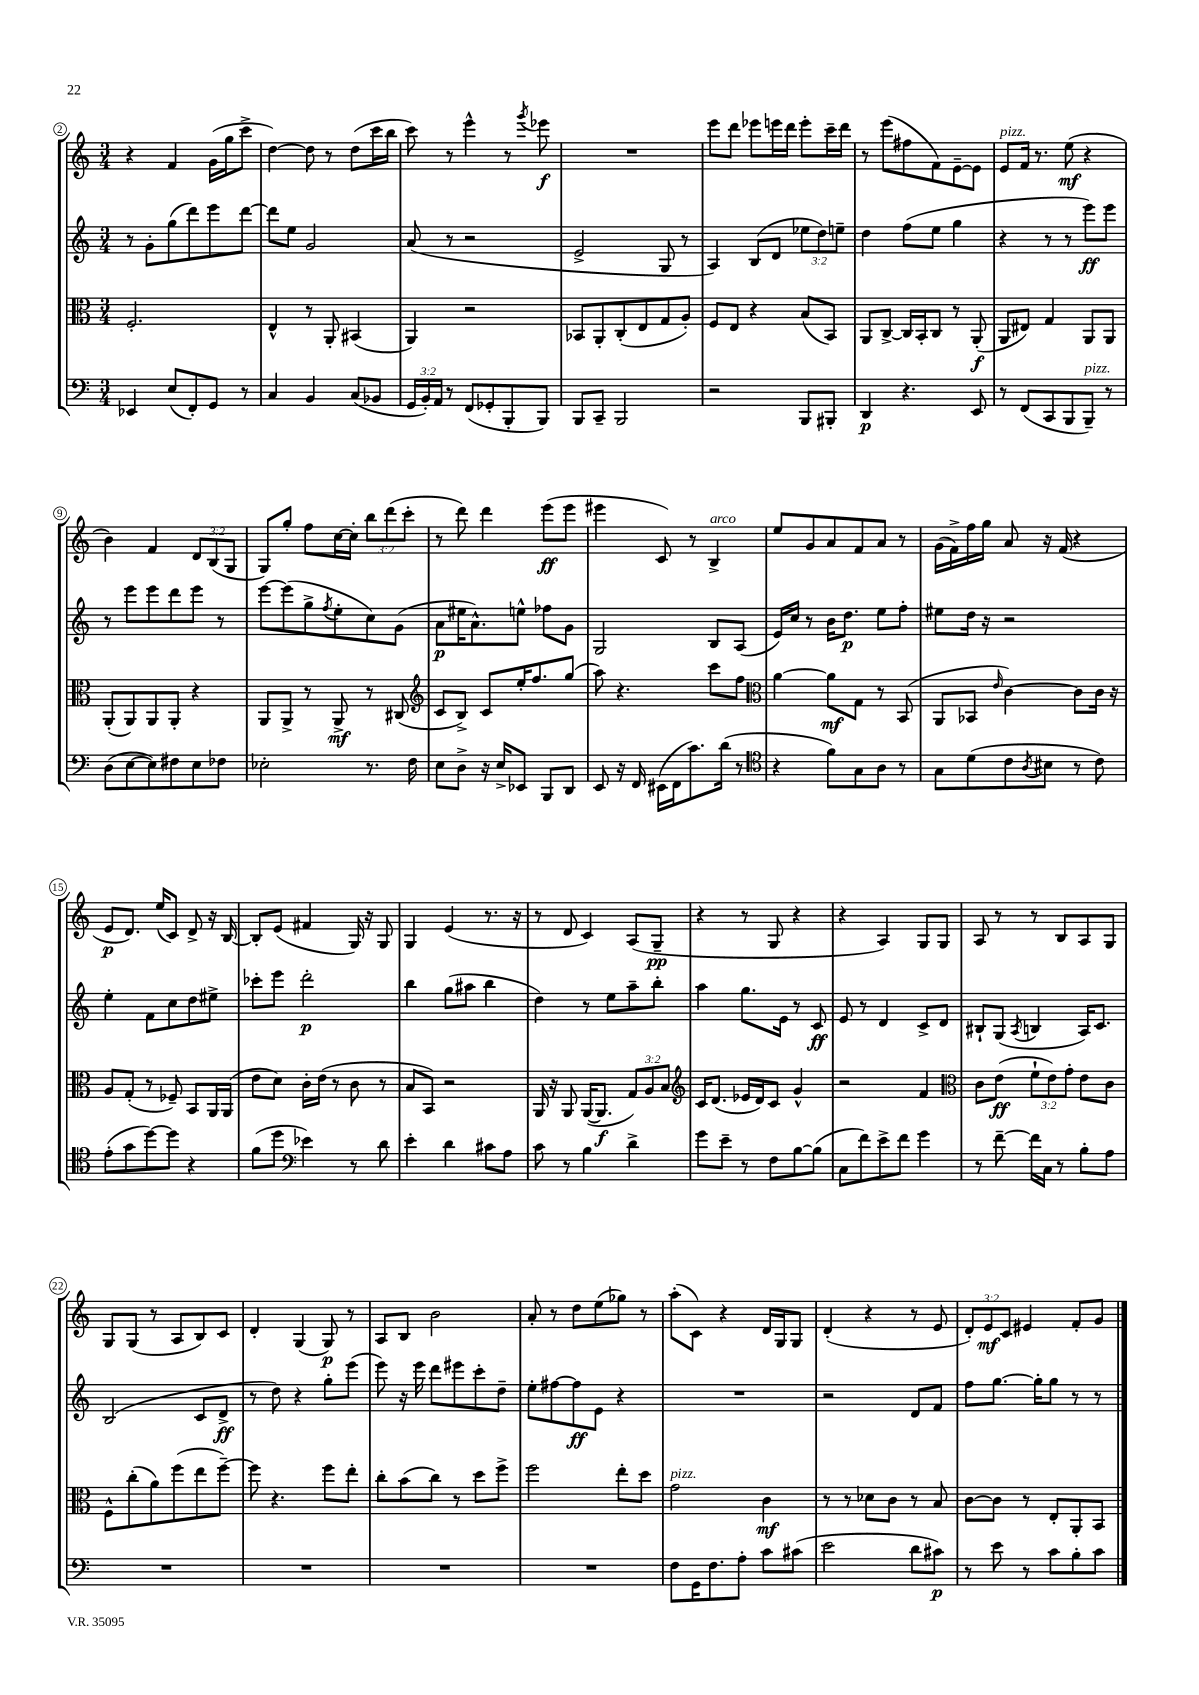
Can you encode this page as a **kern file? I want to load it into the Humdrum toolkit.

**kern	**dynam	**kern	**dynam	**kern	**dynam	**kern	**dynam
*part4	*part4	*part3	*part3	*part2	*part2	*part1	*part1
*staff4	*staff4	*staff3	*staff3	*staff2	*staff2	*staff1	*staff1
*clefF4	*	*clefC3	*	*clefG2	*	*clefG2	*
*k[]	*	*k[]	*	*k[]	*	*k[]	*
*M3/4	*	*M3/4	*	*M3/4	*	*M3/4	*
=2	=2	=2	=2	=2	=2	=2	=2
4EE-X/	.	2.F'/	.	8r	.	4r	.
.	.	.	.	8g'\L	.	.	.
(8E/L	.	.	.	(8gg\	.	4f/	.
8FF'/)	.	.	.	8ddd\)	.	.	.
8GG/J	.	.	.	8eee\	.	(16g\LL	.
.	.	.	.	.	.	16gg\J	.
8r	.	.	.	[8ddd\J	.	8ccc^\J	.
=3	=3	=3	=3	=3	=3	=3	=3
4C/	.	4E^^/	.	8ddd\L]	.	[4dd\)	.
.	.	.	.	8ee\J	.	.	.
4BB/	.	8r	.	2g/	.	8dd\]	.
.	.	8AA'/	.	.	.	8r	.
(8C/L	.	(4BB#X/	.	.	.	(8dd\L	.
8BB-X/J	.	.	.	.	.	16ccc\L	.
.	.	.	.	.	.	16bb\JJ	.
=4	=4	=4	=4	=4	=4	=4	=4
24GG/LL	.	4AA/)	.	(8a/	.	8ccc\)	.
24BB'/)	.	.	.	.	.	.	.
24AA/JJ	.	.	.	.	.	.	.
8r	.	.	.	8r	.	8r	.
(8FF/L	.	2r	.	2r	.	4eee^^\	.
8GG-X'/	.	.	.	.	.	.	.
8BBB'/	.	.	.	.	.	8r	.
.	.	.	.	.	.	8qggg/	.
8BBB/J)	.	.	.	.	.	8eee-X\	f
=5	=5	=5	=5	=5	=5	=5	=5
8BBB/L	.	8BB-X/L	.	2e^/	.	2.r	.
8CC~/J	.	8AA'/	.	.	.	.	.
2BBB/	.	(8C'/	.	.	.	.	.
.	.	8E/	.	.	.	.	.
.	.	8G/	.	8G/	.	.	.
.	.	8A'/J)	.	8r	.	.	.
=6	=6	=6	=6	=6	=6	=6	=6
2r	.	8F/L	.	4A/)	.	8eee\L	.
.	.	8E/J	.	.	.	8ddd\J	.
.	.	4r	.	(8B/L	.	8eee-X\L	.
.	.	.	.	8d/J	.	16eeen\L	.
.	.	.	.	.	.	16ddd\JJ	.
8BBB/L	.	(8B/L	.	12ee-X\L	.	8eee'\L	.
.	.	.	.	12dd\)	.	.	.
8BBB#X'/J	.	8BB/J)	.	.	.	16ccc~\L	.
.	.	.	.	12een~\J	.	.	.
.	.	.	.	.	.	16ddd\JJ	.
=7	=7	=7	=7	=7	=7	=7	=7
4DD/	p	8AA/L	.	4dd\	.	8r	.
.	.	[8C^/J	.	.	.	(8eee\L	.
4.r	.	16C/LL]	.	(8ff\L	.	8ff#X\	.
.	.	16BB'/J	.	.	.	.	.
.	.	8C/J	.	8ee\J	.	8f\)	.
.	.	8r	.	4gg\	.	[8e~\	.
8EE/	.	(8AA'/	f	.	.	8e\J]	.
=8	=8	=8	=8	=8	=8	=8	=8
!	!	!	!	!	!	!LO:TX:a:i:t=pizz.	!
8r	.	8AA/L	.	4r	.	8e/L	.
(8FF/L	.	8E#X/J)	.	.	.	16f/Jk	.
.	.	.	.	.	.	8.r	.
8CC/	.	4G/	.	8r	.	.	.
8BBB/	.	.	.	8r	.	(8ee\	mf
!LO:TX:a:i:t=pizz.	!	!	!	!	!	!	!
8BBB~/J)	.	8AA/L	.	8eee\L)	ff	4r	.
8r	.	8AA/J	.	8eee\J	.	.	.
!!LO:LB:g=z
=9	=9	=9	=9	=9	=9	=9	=9
(8D\L	.	(8AA'/L	.	8r	.	4b\)	.
[8E\	.	8AA/)	.	8eee\L	.	.	.
8E\])	.	8AA/	.	8eee\	.	4f/	.
8F#X\	.	8AA'/J	.	8ddd\	.	.	.
8E\	.	4r	.	8eee\J	.	12d/L	.
.	.	.	.	.	.	(12B/	.
8F-X\J	.	.	.	8r	.	.	.
.	.	.	.	.	.	12G/J	.
=10	=10	=10	=10	=10	=10	=10	=10
2E-X'\	.	8AA/L	.	[8eee\L	.	8G/L)	.
.	.	8AA^/J	.	(8eee\]	.	8gg'/J	.
.	.	8r	.	8gg^\	.	8ff\L	.
.	.	.	.	8qff/	.	.	.
.	.	8AA^/	mf	8ee'\	.	[16cc\L	.
.	.	.	.	.	.	16cc'\JJ]	.
8.r	.	8r	.	8cc\)	.	12bb\L	.
.	.	.	.	.	.	(12ddd\	.
.	.	(8C#X/	.	(8g\J	.	.	.
.	.	.	.	.	.	12ccc'\J	.
16F\	.	.	.	.	.	.	.
=11	=11	=11	=11	=11	=11	=11	=11
*	*	*clefG2	*	*	*	*	*
8E\L	.	8c/L	.	8a\L	p	8r	.
8D^\J	.	8B^/J)	.	16ee#X\K	.	8ddd\)	.
.	.	.	.	8.a^^\)	.	.	.
16r	.	8c/L	.	.	.	4ddd\	.
16E^/KL	.	.	.	.	.	.	.
8EE-X/J	.	16ee'/K	.	8een^^\J	.	.	.
.	.	8.ff/	.	.	.	.	.
8BBB/L	.	.	.	8ff-X\L	.	(8eee\L	ff
8DD/J	.	(8gg/J	.	8g\J	.	8eee\J	.
=12	=12	=12	=12	=12	=12	=12	=12
8EE/	.	8aa\)	.	2G/	.	4eee#X\	.
16r	.	4.r	.	.	.	.	.
16FF/	.	.	.	.	.	.	.
(16EE#X\LL	.	.	.	.	.	8c/)	.
16FF\J	.	.	.	.	.	.	.
8.c\)	.	.	.	.	.	8r	.
!	!	!	!	!	!	!LO:TX:a:i:t=arco	!
.	.	8ccc\L	.	8B/L	.	4B^/	.
(16d\Jk	.	.	.	.	.	.	.
8r	.	8ff\J	.	(8A/J	.	.	.
=13	=13	=13	=13	=13	=13	=13	=13
*clefC4	*	*clefC3	*	*	*	*	*
4r	.	[4a\	.	16e/LL)	.	8ee/L	.
.	.	.	.	16cc/JJ	.	.	.
.	.	.	.	8r	.	8g/	.
8f\L)	.	8a\L]	mf	16b\KL	.	8a/	.
.	.	.	.	8.dd\J	p	.	.
8G\	.	8G\J	.	.	.	8f/	.
8A\J	.	8r	.	8ee\L	.	8a/J	.
8r	.	(8BB/	.	8ff'\J	.	8r	.
=14	=14	=14	=14	=14	=14	=14	=14
8G\L	.	8AA/L	.	8ee#X\L	.	(16g\LL	.
.	.	.	.	.	.	16f^\)	.
(8d\	.	8BB-X/J	.	16dd\Jk	.	16ff\	.
.	.	.	.	16r	.	16gg\JJ	.
.	.	16qqe/	.	.	.	.	.
8c\	.	[4c\)	.	2r	.	8a/	.
8qA/	.	.	.	.	.	.	.
8B#X\J	.	.	.	.	.	16r	.
.	.	.	.	.	.	(16f/	.
8r	.	8c\L]	.	.	.	4r	.
8c\)	.	16c\Jk	.	.	.	.	.
.	.	16r	.	.	.	.	.
!!LO:LB:g=z
=15	=15	=15	=15	=15	=15	=15	=15
(8e'\L	.	8A/L	.	4ee'\	.	8e/L	p
8g\	.	(8G'/J	.	.	.	8.d/J)	.
[8dd\)	.	8r	.	8f\L	.	.	.
.	.	.	.	.	.	(16ee/KL	.
8dd\J]	.	8F-X~/)	.	8cc\	.	8c/J)	.
4r	.	8BB/L	.	8dd\	.	8d^/	.
.	.	16AA/L	.	8ee#X^\J	.	16r	.
.	.	(16AA/JJ	.	.	.	[16B/	.
=16	=16	=16	=16	=16	=16	=16	=16
(8f\L	.	8e\L	.	8ccc-X'\L	.	8B'/L]	.
8dd\J	.	8d\J)	.	8eee\J	.	(8e/J	.
*clefF4	*	*	*	*	*	*	*
4e-X\)	.	16c'\LL	.	2ddd'\	p	4f#X/	.
.	.	(16e\JJ	.	.	.	.	.
.	.	8r	.	.	.	.	.
8r	.	8c\	.	.	.	16G/)	.
.	.	.	.	.	.	16r	.
8d\	.	8r	.	.	.	8G/	.
=17	=17	=17	=17	=17	=17	=17	=17
4e'\	.	8B/L	.	4bb\	.	4G/	.
.	.	8BB/J)	.	.	.	.	.
4d\	.	2r	.	(8gg\L	.	(4e/	.
.	.	.	.	8aa#X\J	.	.	.
8c#X\L	.	.	.	4bb\	.	8.r	.
8A\J	.	.	.	.	.	.	.
.	.	.	.	.	.	16r	.
=18	=18	=18	=18	=18	=18	=18	=18
8c\	.	16AA/	.	4dd\)	.	8r	.
.	.	16r	.	.	.	.	.
8r	.	8AA/	.	.	.	8d/	.
4B\	.	([16AA/KL	.	8r	.	4c/)	.
.	.	8.AA/J]	f	.	.	.	.
.	.	.	.	8ee\L	.	.	.
4d^\	.	12G/L)	.	8aa~\	.	(8A/L	.
.	.	12A/	.	.	.	.	.
.	.	.	.	8bb'\J	.	8G~/J	pp
.	.	12B/J	.	.	.	.	.
=19	=19	=19	=19	=19	=19	=19	=19
*	*	*clefG2	*	*	*	*	*
8g\L	.	16c/KL	.	4aa\	.	4r	.
.	.	(8.d/J	.	.	.	.	.
8e~\J	.	.	.	.	.	.	.
8r	.	16e-X/LL	.	8.gg\L	.	8r	.
.	.	16d/J)	.	.	.	.	.
8F\L	.	8c/J	.	.	.	8G/	.
.	.	.	.	16e\Jk	.	.	.
[8B\	.	4g^^/	.	8r	.	4r	.
(8B\J]	.	.	.	8c/	ff	.	.
=20	=20	=20	=20	=20	=20	=20	=20
8C\L	.	2r	.	8e/	.	4r	.
8f\)	.	.	.	8r	.	.	.
8e^\	.	.	.	4d/	.	4A/)	.
8f\J	.	.	.	.	.	.	.
4g\	.	4f/	.	8c^/L	.	8G/L	.
.	.	.	.	8d/J	.	8G/J	.
=21	=21	=21	=21	=21	=21	=21	=21
*	*	*clefC3	*	*	*	*	*
8r	.	8c\L	.	8B#X`/L	.	8A/	.
[8f~\	.	(8e\J	ff	(8G/J	.	8r	.
.	.	.	.	8qA/	.	.	.
16f\LL]	.	12f`\L	.	4Bn/	.	8r	.
16C\JJ	.	.	.	.	.	.	.
.	.	12e\)	.	.	.	.	.
8r	.	.	.	.	.	8B/L	.
.	.	12g'\J	.	.	.	.	.
8B'\L	.	8e\L	.	16A/KL)	.	8A/	.
.	.	.	.	8.c/J	.	.	.
8A\J	.	8c\J	.	.	.	8G/J	.
!!LO:LB:g=z
=22	=22	=22	=22	=22	=22	=22	=22
2.r	.	8F^^\L	.	(2B/	.	8G/L	.
.	.	(8cc'\	.	.	.	(8G/J	.
.	.	8a\)	.	.	.	8r	.
.	.	(8ff\	.	.	.	8A/L	.
.	.	8ee\	.	8c/L	.	8B/)	.
.	.	[8ff~\J)	.	8d^/J	ff	8c/J	.
=23	=23	=23	=23	=23	=23	=23	=23
2.r	.	8ff\]	.	8r	.	4d'/	.
.	.	4.r	.	8dd\)	.	.	.
.	.	.	.	4r	.	(4G/	.
.	.	8ff\L	.	8gg'\L	.	8G/)	p
.	.	8ee'\J	.	(8eee\J	.	8r	.
=24	=24	=24	=24	=24	=24	=24	=24
2.r	.	8cc'\L	.	8eee\)	.	8A/L	.
.	.	(8b\	.	16r	.	8B/J	.
.	.	.	.	16eee\	.	.	.
.	.	8cc\J)	.	8ddd\L	.	2b\	.
.	.	8r	.	8eee#X\	.	.	.
.	.	8dd\L	.	8ccc'\	.	.	.
.	.	8ff^\J	.	8dd~\J	.	.	.
=25	=25	=25	=25	=25	=25	=25	=25
2.r	.	2ff\	.	8ee'\L	.	8a'/	.
.	.	.	.	[8ff#X\	.	8r	.
.	.	.	.	8ff#\]	ff	8dd\L	.
.	.	.	.	8e\J	.	(8ee\	.
.	.	8ee'\L	.	4r	.	8gg-X\J)	.
.	.	8dd\J	.	.	.	8r	.
=26	=26	=26	=26	=26	=26	=26	=26
!	!	!LO:TX:a:i:t=pizz.	!	!	!	!	!
8F\L	.	2g\	.	2.r	.	(8aa'\L	.
16GG\K	.	.	.	.	.	8c\J)	.
8.F\	.	.	.	.	.	.	.
.	.	.	.	.	.	4r	.
8A'\J	.	.	.	.	.	.	.
8c\L	.	4c\	mf	.	.	16d/LL	.
.	.	.	.	.	.	16G/J	.
(8c#X\J	.	.	.	.	.	8G/J	.
=27	=27	=27	=27	=27	=27	=27	=27
2e\	.	8r	.	2r	.	(4d'/	.
.	.	8r	.	.	.	.	.
.	.	8d-X\L	.	.	.	4r	.
.	.	8c\J	.	.	.	.	.
8d\L	.	8r	.	8d/L	.	8r	.
8c#X\J)	p	8B/	.	8f/J	.	8e/	.
=28	=28	=28	=28	=28	=28	=28	=28
8r	.	[8c\L	.	8ff\L	.	12d'/L)	.
.	.	.	.	.	.	12e/	mf
8e\	.	8c\J]	.	[8.gg\J	.	.	.
.	.	.	.	.	.	12c/J	.
8r	.	8r	.	.	.	4e#X/	.
.	.	.	.	16gg'\KL]	.	.	.
8c\L	.	8E'/L	.	8gg\J	.	.	.
8B'\	.	8AA'/	.	8r	.	8f'/L	.
8c\J	.	8BB/J	.	8r	.	8g/J	.
==	==	==	==	==	==	==	==
*-	*-	*-	*-	*-	*-	*-	*-
